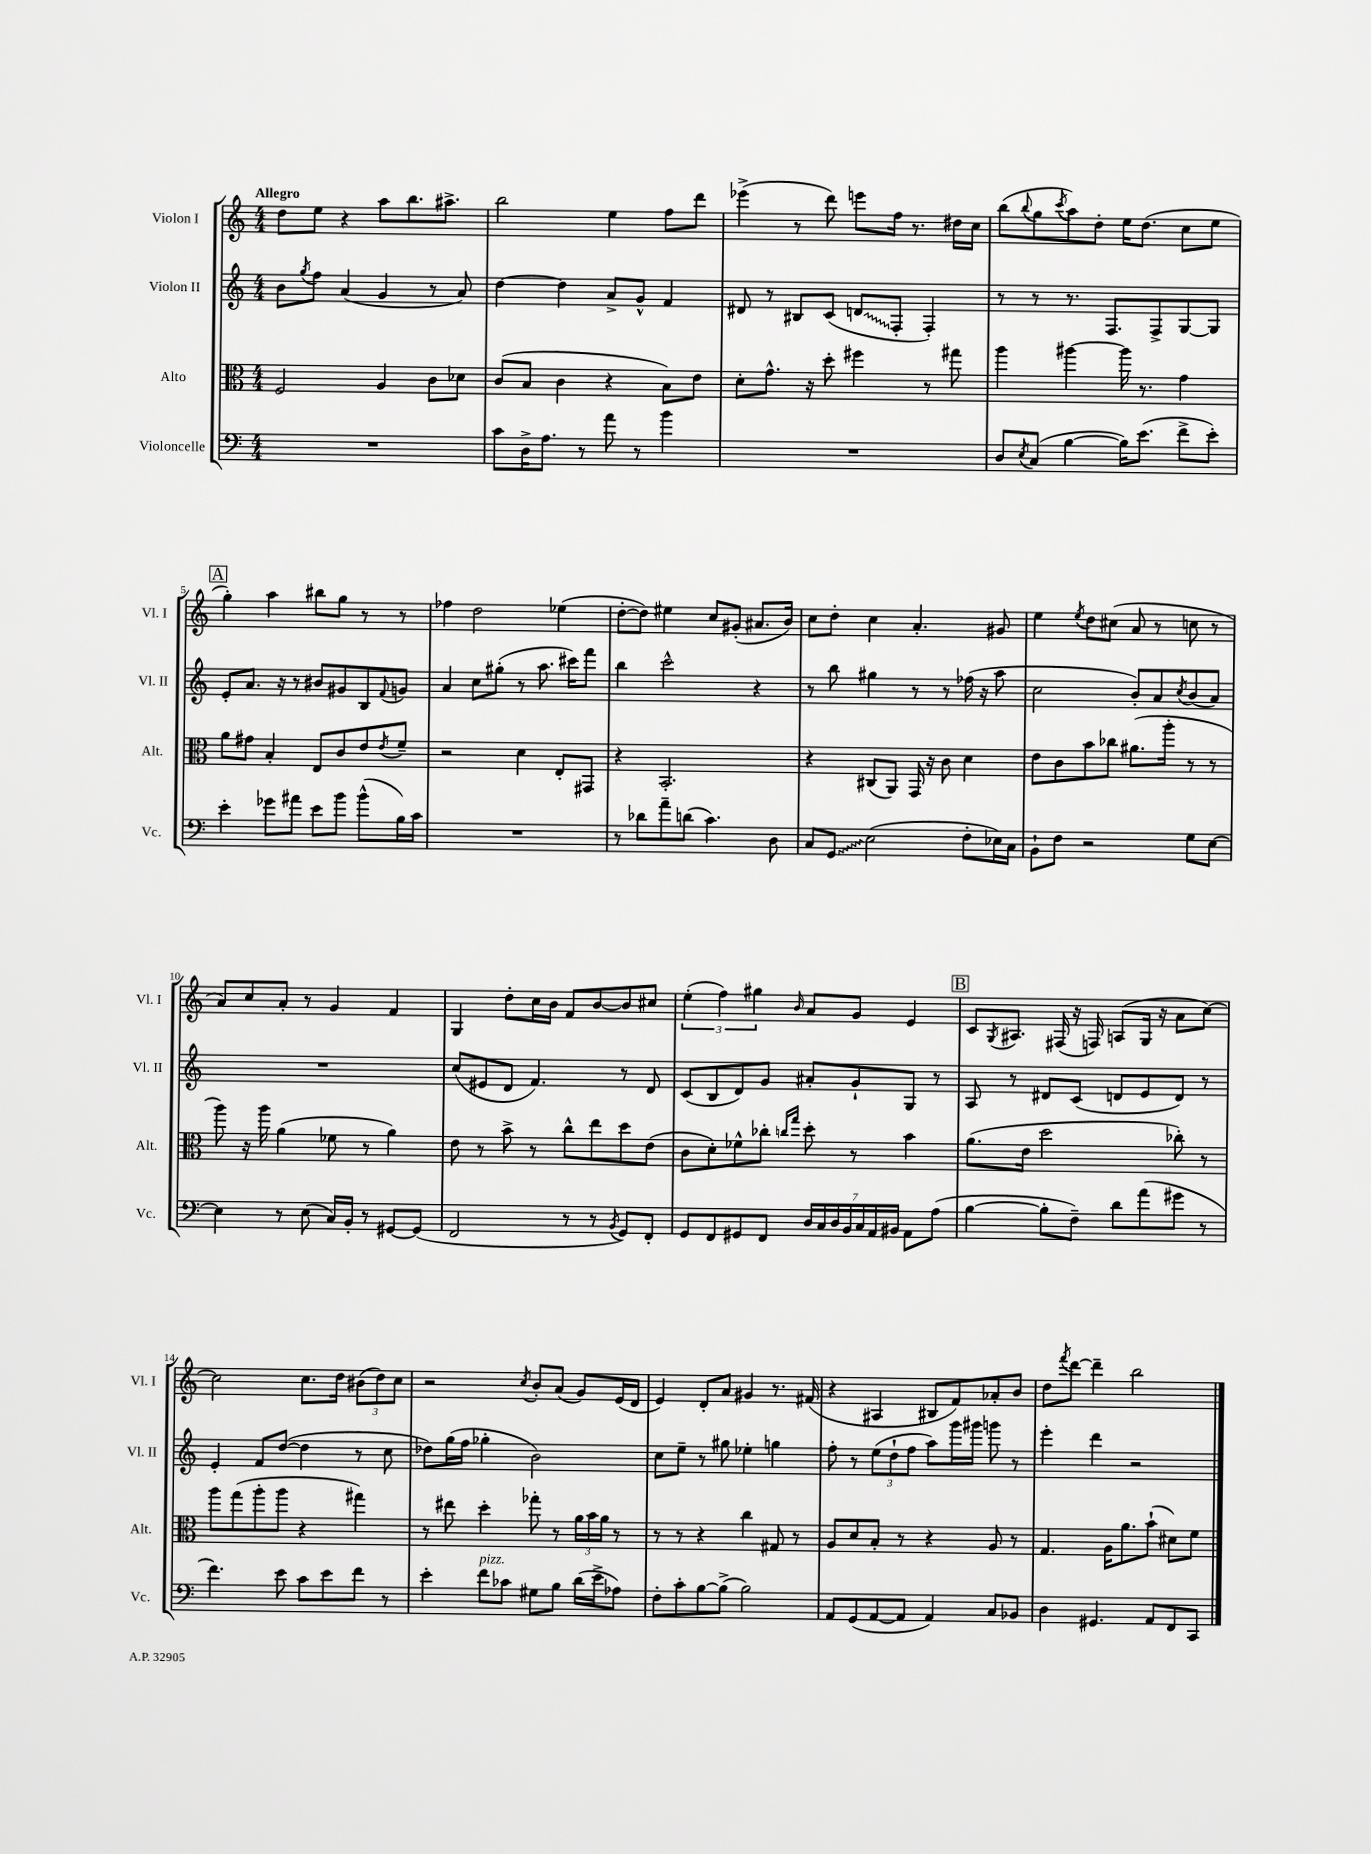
<<
\new StaffGroup <<
\new Staff = "s0" \with { instrumentName = "Violon I" shortInstrumentName = "Vl. I" } {
    \clef treble \key c \major \numericTimeSignature \time 4/4 \tempo "Allegro"
    d''8 e''8 r4 a''8 b''8. ais''8.-> |
    b''2 e''4 f''8 d'''8 |
    ees'''4->( r8 d'''8) e'''8 f''16 r8. dis''16 c''16 |
    b''8( \appoggiatura { b''8 } g''8 \acciaccatura { c'''8 } a''8) d''8-. e''16 d''8.( c''8 e''8 |
    \mark \markup { \box "A" } g''4-.) a''4 bis''8 g''8 r8 r8 |
    fes''4 d''2 ees''4( |
    d''8~-. d''8) eis''4 c''8 gis'8-.( ais'8. b'16) |
    c''8 d''8-. c''4 a'4.-. gis'8 |
    e''4 \acciaccatura { e''8 } d''8 cis''8( a'8 r8 c''8 r8 |
    a'8) c''8 a'8-. r8 g'4 f'4 |
    g4 d''8-. c''16 b'16 f'8 b'8~ b'8 cis''8 |
    \tuplet 3/2 { e''4-.( f''4) gis''4 } \grace { b'16 } a'8 g'8 e'4 |
    \mark \markup { \box "B" } c'8 \acciaccatura { g8 } ais8. fis16( r16 f16) a8( g16 r16 a'8 c''8~) |
    c''2 c''8. d''16 \tuplet 3/2 { bis'8( d''8) c''8 } |
    r2 \acciaccatura { c''8 } b'8-. a'8( g'8) e'16( d'16 |
    e'4) d'8-. a'8 gis'4 r8. fis'16( |
    r4 ais4 bis8 f'8) aes'8-. b'8 |
    d''8 \acciaccatura { f'''8 } d'''8~ d'''4-- b''2 \bar "|." |
}
\new Staff = "s1" \with { instrumentName = "Violon II" shortInstrumentName = "Vl. II" } {
    \clef treble \key c \major \numericTimeSignature \time 4/4
    b'8 \acciaccatura { g''8 } f''8 a'4( g'4 r8 a'8) |
    d''4~ d''4 a'8-> g'8-^ f'4 |
    dis'8 r8 bis8 c'8( \once \override Glissando.style = #'zigzag d'8\glissando f8-. f4-.) |
    r8 r8 r8. f8. f8-> g8~ g8 |
    \mark \markup { \box "A" } e'8-. a'8. r16 r8 bis'8 gis'8 b8 \appoggiatura { f'8 } g'8 |
    a'4 c''8 gis''8-.( r8 a''8. cis'''16) f'''8 |
    b''4 c'''2-^ r4 |
    r8 b''8 gis''4 r8 r8 fes''16( r16 a''8 |
    c''2 b'8-.) a'8 \acciaccatura { c''8 } b'8( a'8) |
    R1 |
    c''8( eis'8 d'8 f'4.) r8 d'8 |
    c'8( b8 d'8) g'8 ais'8-. g'8-! g8 r8 |
    \mark \markup { \box "B" } a8 r8 dis'8 c'8( d'8 e'8 d'8) r8 |
    e'4-. f'8 d''8~( d''4 r8 c''8 |
    des''8) g''16( f''16 ges''4-. b'2) |
    c''8 e''8-- r8 gis''8 ees''4-. g''4 |
    f''8-. r8 \tuplet 3/2 { e''8( d''8-! f''8 } a''8) g'''16 gis'''16 g'''8 r8 |
    e'''4-. d'''4 r2 \bar "|." |
}
\new Staff = "s2" \with { instrumentName = "Alto" shortInstrumentName = "Alt." } {
    \clef alto \key c \major \numericTimeSignature \time 4/4
    f2 a4 c'8 des'8 |
    c'8( b8 c'4 r4 b8) e'8 |
    d'8-. g'8.-^ r16 d''8-. fis''4 r8 gis''8 |
    a''4 ais''4~ ais''16 r8. g'4 |
    \mark \markup { \box "A" } a'8 gis'8 b4-. e8 c'8 e'8 \acciaccatura { e'8 } f'8-- |
    r2 d'4 e8-. gis,8 |
    r4 b,2.-. |
    r4 cis8( a,8) g,16 r16 c'8 d'4 |
    e'8 c'8 b'8 ces''8 ais'8.( a''16-. r8 r8 |
    a''8) r16 a''16 a'4( fes'8 r8 a'4) |
    e'8 r8 b'8-> r8 c''8-^ e''8 d''8 e'8( |
    c'8 d'8-.) fes'8-^ ces''8-. \grace { c''16 g''16 } d''8-. r8 b'4 |
    \mark \markup { \box "B" } a'8.( e'16 d''2 ces''8-.) r8 |
    a''8 g''8( a''8-. a''8 r4 gis''4) |
    r8 eis''8 d''4-. ges''8-. r8 \tuplet 3/2 { a'16 b'16 a'16 } r8 |
    r8 r8 r4 c''4 gis8 r8 |
    a8 d'8 b8-. r8 r4 a8 r8 |
    g4. a16 a'8. b'8-!( dis'8) f'8 \bar "|." |
}
\new Staff = "s3" \with { instrumentName = "Violoncelle" shortInstrumentName = "Vc." } {
    \clef bass \key c \major \numericTimeSignature \time 4/4
    R1 |
    c'8 d16-> a8. r8 a'8 r8 b'4 |
    R1 |
    d8 \acciaccatura { e8 } c8( b4~ b16) e'8.( f'8-> e'8-.) |
    \mark \markup { \box "A" } e'4-. ges'8 ais'8 e'8 b'8 b'8-^( b16) c'16 |
    R1 |
    r8 des'8 a'8-- d'8( c'4.) d8 |
    c8 \once \override Glissando.style = #'zigzag g,8\glissando e2( f8-. ees16) c16 |
    b,8-! f8 r2 g8 e8~ |
    e4 r8 e8( c16) b,16-. r8 gis,8~ gis,8( |
    f,2 r8 r8 \acciaccatura { b,8 } g,8) f,8-. |
    g,8 f,8 gis,8 f,8 \tuplet 7/4 { d16 c16 d16 b,16 c16 a,16 bis,16 } a,8 a8( |
    \mark \markup { \box "B" } b4~ b8-. f8--) d'8 a'8( gis'8 r8 |
    f'4.) e'8 c'8 e'8 f'8 r8 |
    e'4-. f'8^\markup { \italic "pizz." } ces'8 gis8 b8 d'16( e'16-> aes8) |
    f8-. c'8-. b8~ b8->( b2) |
    a,8 g,8( a,8~ a,8 a,4) c8 bes,8 |
    d4 gis,4. a,8 f,8 c,8 \bar "|." |
}
>>
>>
